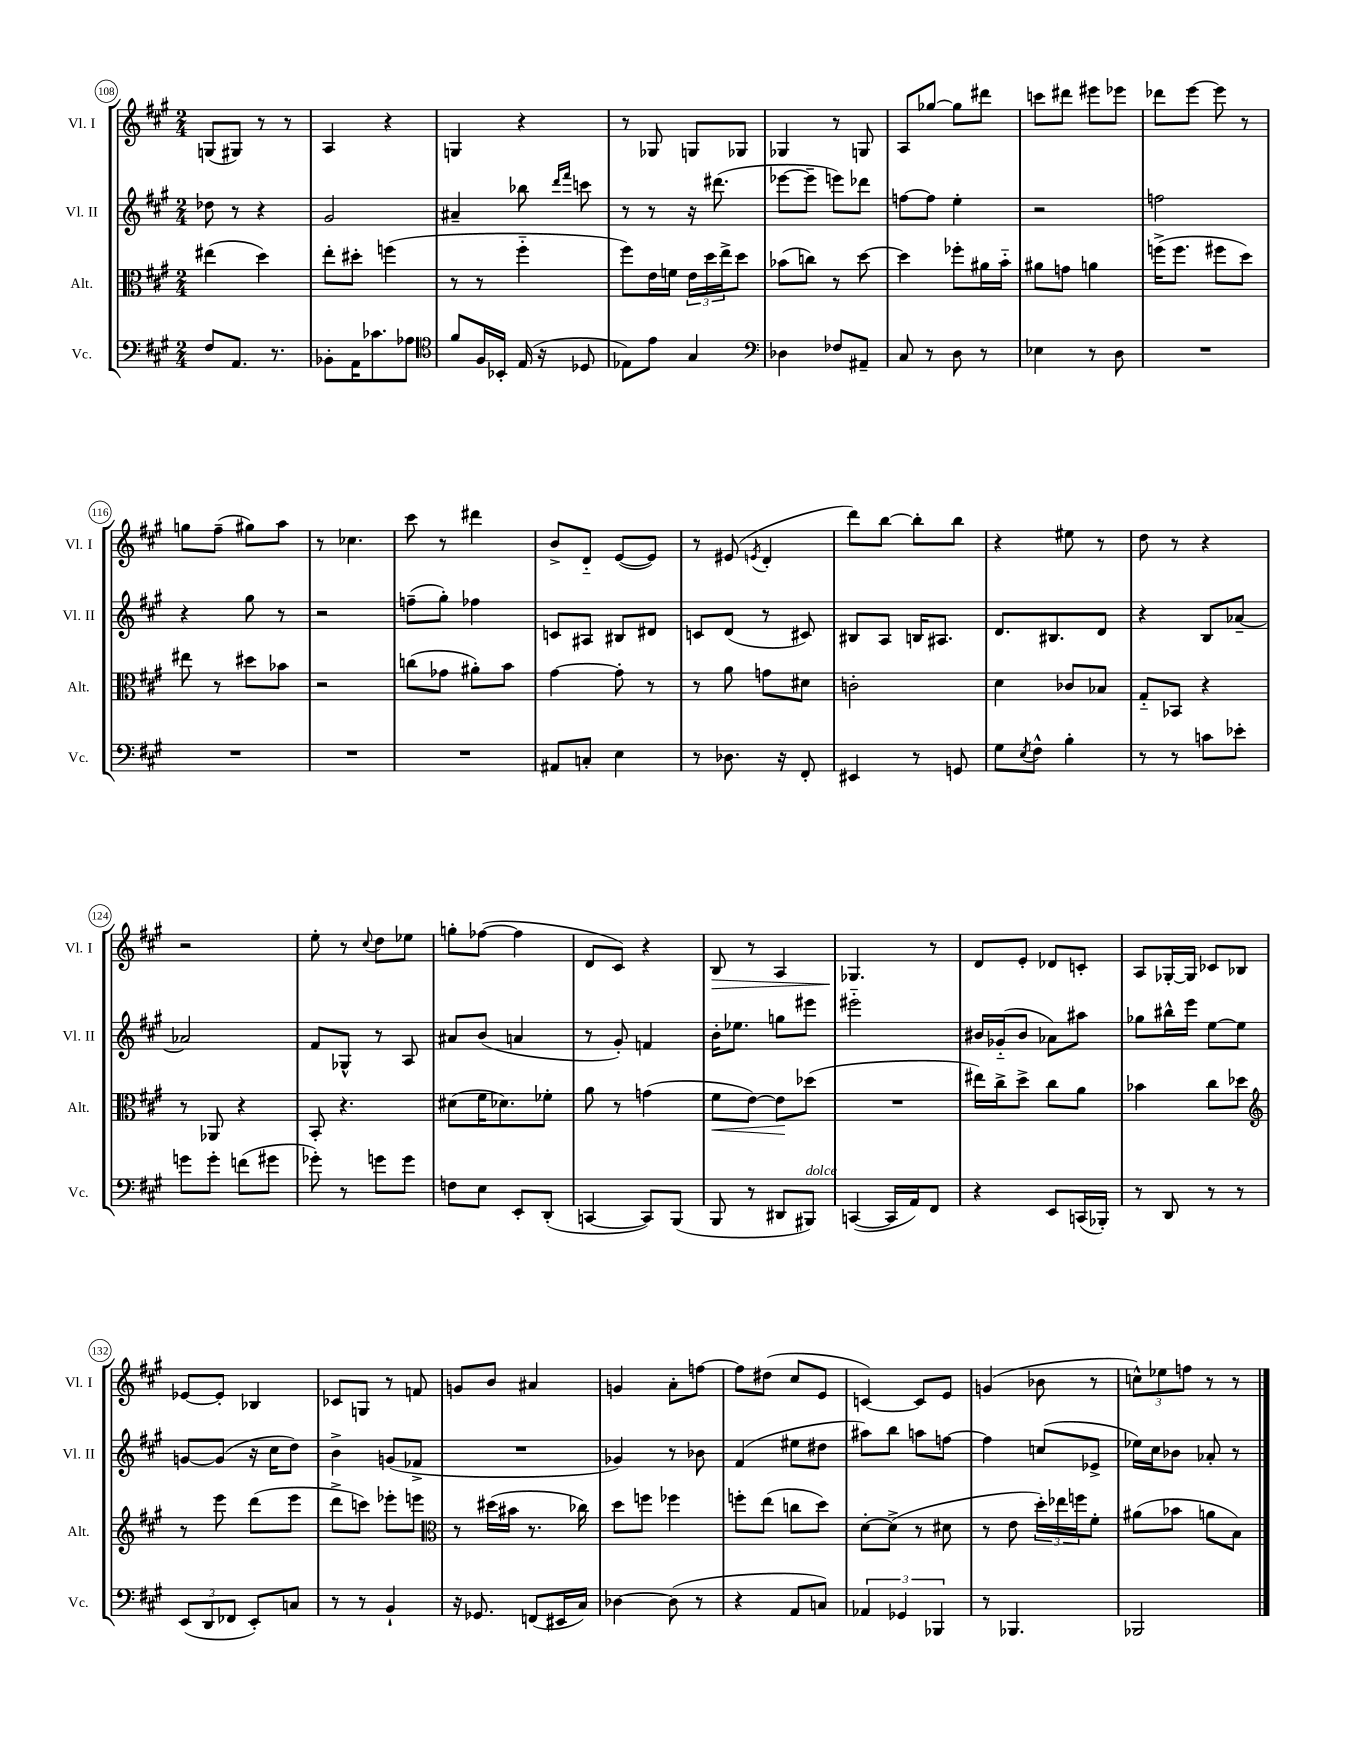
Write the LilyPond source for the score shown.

<<
\new StaffGroup <<
\new Staff = "s0" \with { instrumentName = "Vl. I" shortInstrumentName = "Vl. I" } {
    \clef treble \key a \major \numericTimeSignature \time 2/4
    g8( gis8) r8 r8 |
    a4 r4 |
    g4 r4 |
    r8 ges8 g8 ges8 |
    ges4 r8 g8 |
    a8 ges''8~ ges''8 dis'''8 |
    c'''8 dis'''8 eis'''8 ees'''8 |
    des'''8 e'''8~ e'''8 r8 |
    g''8 fis''8--( gis''8) a''8 |
    r8 ces''4. |
    cis'''8 r8 dis'''4 |
    b'8-> d'8-_ e'8~( e'8) |
    r8 eis'8( \acciaccatura { e'8 } d'4-. |
    d'''8) b''8~ b''8-. b''8 |
    r4 eis''8 r8 |
    d''8 r8 r4 |
    r2 |
    e''8-. r8 \appoggiatura { cis''8 } d''8 ees''8 |
    g''8-. fes''8~( fes''4 |
    d'8 cis'8) r4 |
    b8\> r8 a4 |
    ges4.\! r8 |
    d'8 e'8-. des'8 c'8-. |
    a8 ges16~-. ges16 ces'8 bes8 |
    ees'8~ ees'8-. bes4 |
    ces'8 g8 r8 f'8 |
    g'8 b'8 ais'4 |
    g'4 a'8-. f''8~ |
    f''8 dis''8( cis''8 e'8 |
    c'4~) c'8 e'8 |
    g'4( bes'8 r8 |
    \tuplet 3/2 { c''8-^) ees''8 f''8 } r8 r8 \bar "|." |
}
\new Staff = "s1" \with { instrumentName = "Vl. II" shortInstrumentName = "Vl. II" } {
    \clef treble \key a \major \numericTimeSignature \time 2/4
    des''8 r8 r4 |
    gis'2 |
    ais'4-- bes''8 \grace { d'''16 fis'''16 } c'''8 |
    r8 r8 r16 dis'''8.( |
    ees'''8~ ees'''8-- e'''8) des'''8 |
    f''8~ f''8 e''4-. |
    r2 |
    f''2 |
    r4 gis''8 r8 |
    r2 |
    f''8--( gis''8-.) fes''4 |
    c'8 ais8 bis8 dis'8 |
    c'8 d'8( r8 cis'8) |
    bis8 a8 b16 ais8. |
    d'8. bis8. d'8 |
    r4 b8 aes'8~-- |
    aes'2 |
    fis'8 ges8-^ r8 a8 |
    ais'8 b'8( a'4 |
    r8 gis'8-.) f'4 |
    b'16-. ees''8. g''8 eis'''8 |
    eis'''2-_ |
    bis'16 ges'16-_( bis'8 aes'8) ais''8 |
    ges''8 bis''16-^ e'''16 e''8~ e''8 |
    g'8~ g'8( r16 cis''16 d''8) |
    b'4-> g'8( fes'8-> |
    R2 |
    ges'4) r8 bes'8 |
    fis'4( eis''8 dis''8 |
    ais''8) b''8 a''8 f''8~ |
    f''4 c''8( ees'8-> |
    ees''16) cis''16 bes'8 aes'8-. r8 \bar "|." |
}
\new Staff = "s2" \with { instrumentName = "Alt." shortInstrumentName = "Alt." } {
    \clef alto \key a \major \numericTimeSignature \time 2/4
    eis''4( d''4) |
    e''8-. dis''8-. f''4( |
    r8 r8 fis''4-_ |
    fis''8) e'16 f'16 \tuplet 3/2 { e'16 d''16 e''16-> } d''8 |
    bes'8( c''8) r8 d''8~ |
    d''4 fes''8-. ais'16 b'16-_ |
    ais'8 g'8 a'4 |
    f''16->( f''8. fis''8 d''8) |
    eis''8 r8 dis''8 bes'8 |
    r2 |
    c''8( ges'8 ais'8-.) b'8 |
    gis'4~ gis'8-. r8 |
    r8 a'8 g'8 dis'8 |
    c'2-. |
    d'4 ces'8 bes8 |
    gis8-_ bes,8 r4 |
    r8 aes,8 r4 |
    b,8-. r4. |
    dis'8( fis'16 des'8.) fes'8-. |
    a'8 r8 g'4( |
    fis'8\< e'8~) e'8\! des''8( |
    R2 |
    eis''16) cis''16-> d''8-> cis''8 a'8 |
    bes'4 cis''8 des''8 |
    \clef treble r8 e'''8 d'''8( e'''8 |
    d'''8-> c'''8) ees'''8-. e'''8 |
    \clef alto r8 dis''16( bis'16 r8. ces''16) |
    d''8 f''8 fes''4 |
    f''8-. e''8( c''8 d''8) |
    d'8~-. d'8->( r8 dis'8 |
    r8 e'8 \tuplet 3/2 { d''16-.) ees''16 f''16 } fis'8-. |
    ais'8( bes'8 a'8 b8) \bar "|." |
}
\new Staff = "s3" \with { instrumentName = "Vc." shortInstrumentName = "Vc." } {
    \clef bass \key a \major \numericTimeSignature \time 2/4
    fis8 a,8. r8. |
    bes,8-. a,16 ces'8. aes8 |
    \clef tenor fis'8 fis16 bes,16-. e16( r16 des8 |
    ees8) e'8 gis4 |
    \clef bass des4 fes8 ais,8-- |
    cis8 r8 d8 r8 |
    ees4 r8 d8 |
    R2 |
    R2 |
    R2 |
    R2 |
    ais,8 c8-. e4 |
    r8 des8. r16 fis,8-. |
    eis,4 r8 g,8 |
    gis8 \acciaccatura { e8 } fis8-^ b4-. |
    r8 r8 c'8 ees'8-. |
    g'8 g'8-. f'8( gis'8 |
    ges'8-.) r8 g'8 g'8 |
    f8 e8 e,8-. d,8-.( |
    c,4~ c,8) b,,8( |
    b,,8 r8 dis,8 bis,,8^\markup { \italic "dolce" }) |
    c,4~( c,16 a,16) fis,8 |
    r4 e,8 c,16( bes,,16-.) |
    r8 d,8 r8 r8 |
    \tuplet 3/2 { e,8( d,8 fes,8 } e,8-.) c8 |
    r8 r8 b,4-! |
    r16 ges,8. f,8( eis,16 cis16) |
    des4~ des8( r8 |
    r4 a,8 c8) |
    \tuplet 3/2 { aes,4 ges,4 bes,,4 } |
    r8 bes,,4. |
    bes,,2 \bar "|." |
}
>>
>>
\layout { \context { \Score currentBarNumber = #108 \override BarNumber.stencil = #(make-stencil-circler 0.1 0.3 ly:text-interface::print) } }
